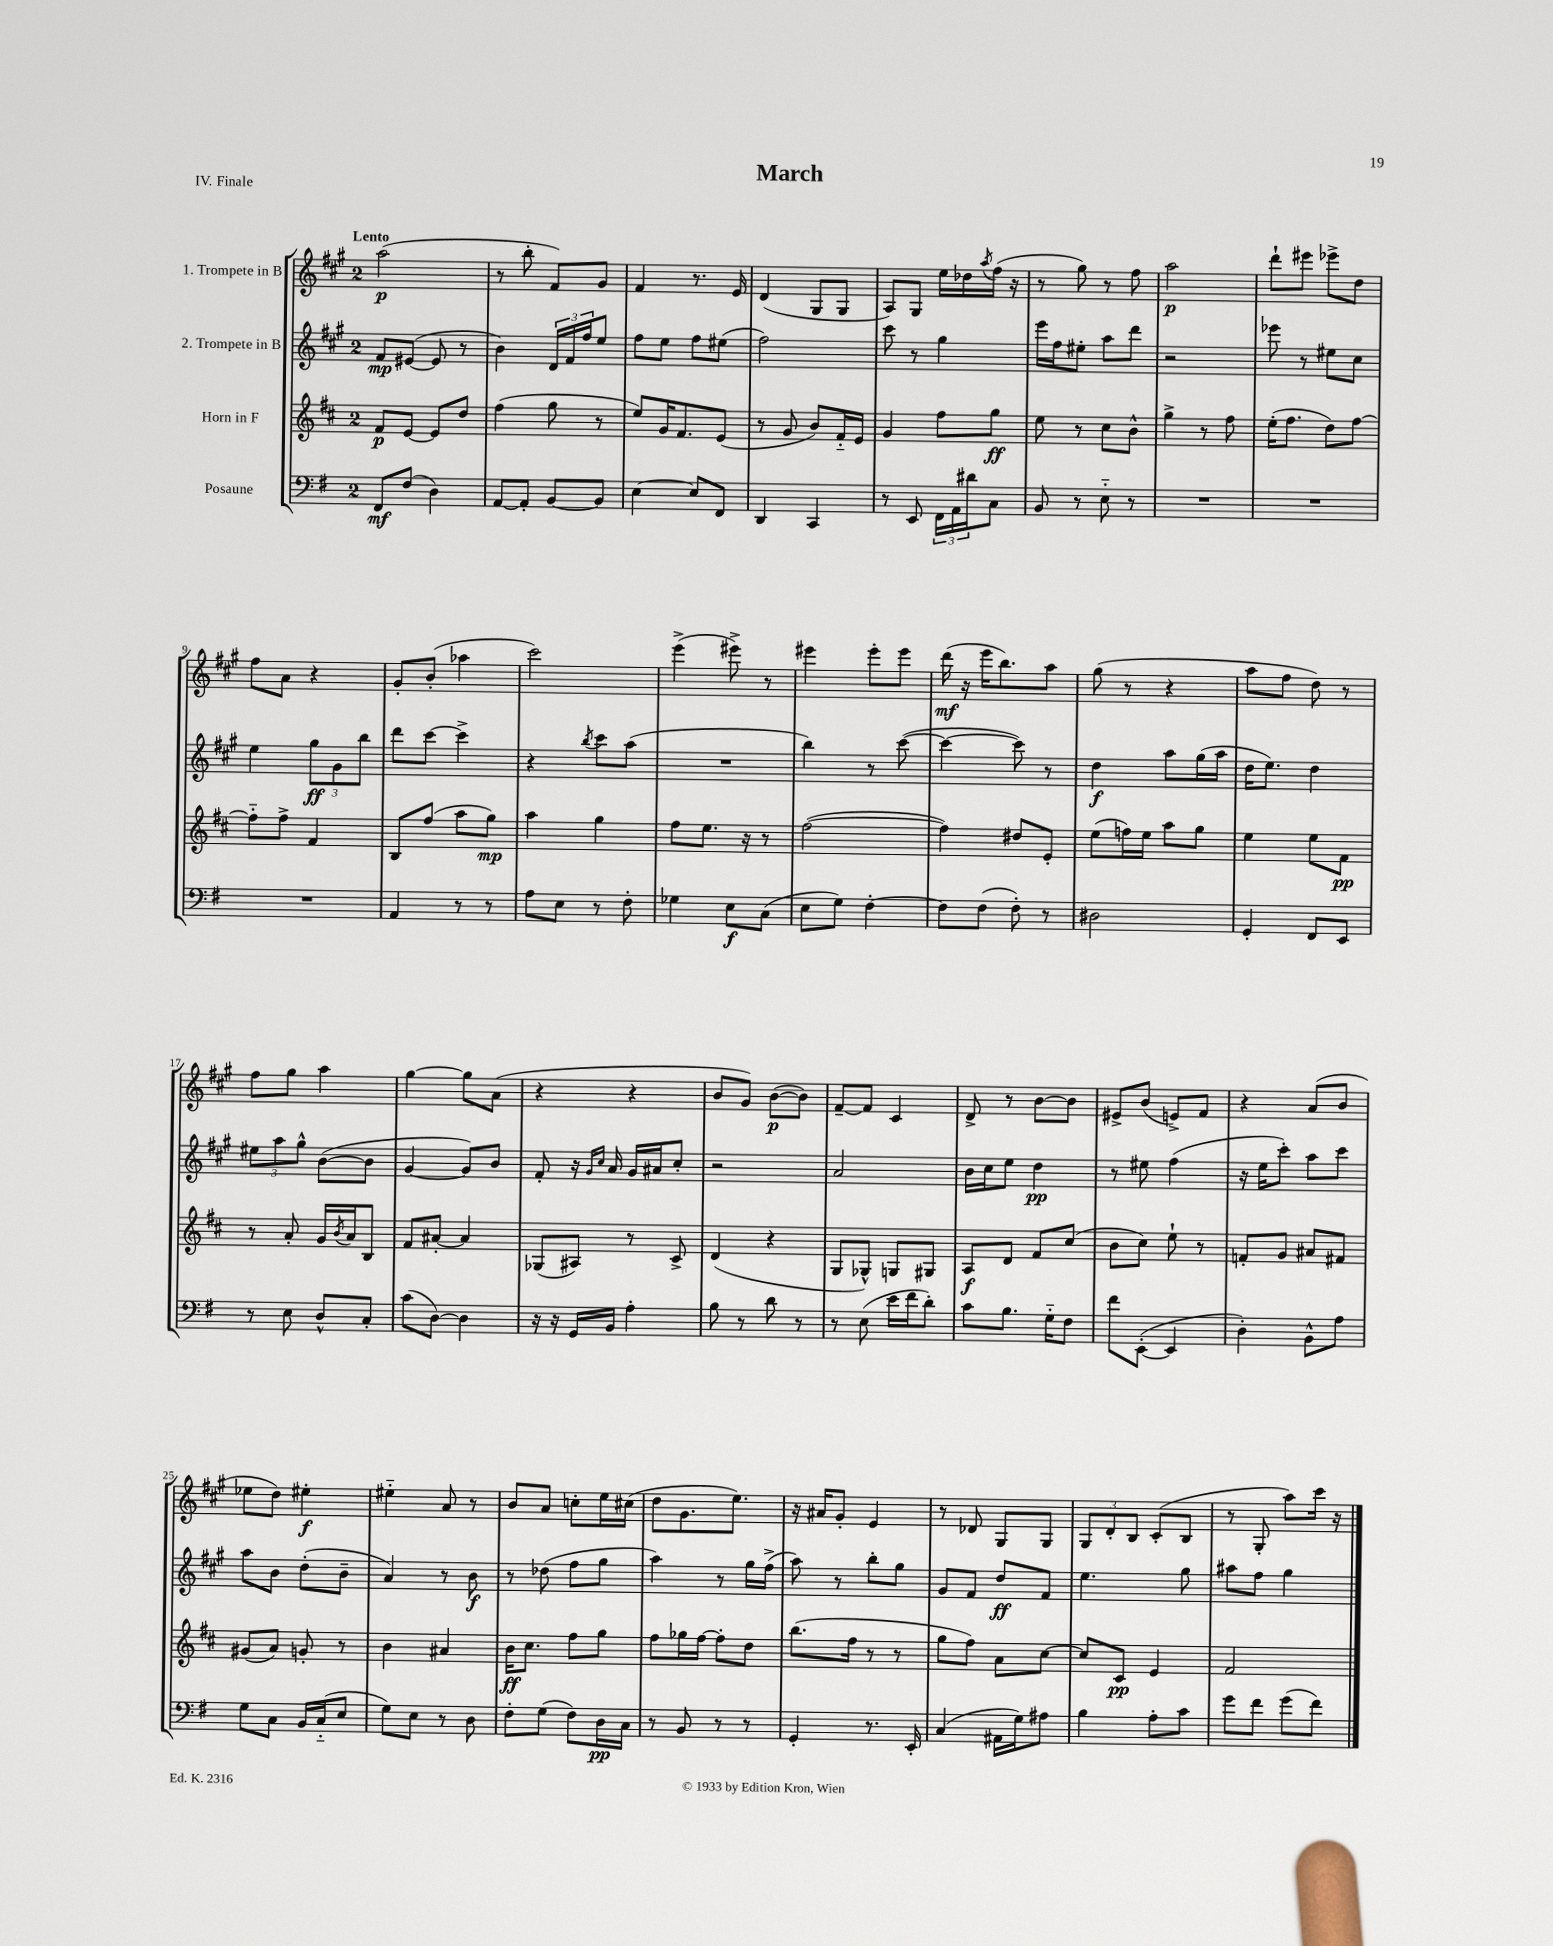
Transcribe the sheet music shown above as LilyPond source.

\header { title = "March" piece = "IV. Finale" }
<<
\new StaffGroup <<
\new Staff = "s0" \with { instrumentName = "1. Trompete in B" } {
    \clef treble \key a \major \once \override Staff.TimeSignature.style = #'single-digit \time 2/4 \tempo "Lento"
    a''2\p( |
    r8 b''8-. fis'8) gis'8 |
    fis'4 r8. e'16 |
    d'4( gis8 gis8 |
    a8) gis8 e''16 des''16 \acciaccatura { a''8 } fis''16( r16 |
    r8 gis''8) r8 fis''8 |
    a''2\p |
    d'''8-! eis'''8 ees'''8-> d''8 |
    fis''8 a'8 r4 |
    gis'8-. b'8-.( aes''4 |
    cis'''2) |
    e'''4->( eis'''8->) r8 |
    eis'''4 eis'''8-. eis'''8 |
    d'''16\mf( r16 e'''16 b''8.) a''8 |
    gis''8( r8 r4 |
    a''8 fis''8 d''8) r8 |
    fis''8 gis''8 a''4 |
    gis''4~ gis''8 a'8( |
    r4 r4 |
    b'8 gis'8) b'8~\p( b'8) |
    fis'8~-- fis'8 cis'4 |
    d'8-> r8 b'8~ b'8 |
    eis'8-> b'8( e'8->) fis'8 |
    r4 a'8( b'8 |
    ees''8 d''8) eis''4-.\f |
    eis''4-_ a'8 r8 |
    b'8 a'8 c''8-. e''16 cis''16( |
    d''8 gis'8. e''8.) |
    r16 ais'16 gis'8-. e'4 |
    r8 des'8 gis8 gis8 |
    \tuplet 3/2 { gis8 d'8-. b8 } cis'8-.( b8 |
    r8 gis8-. a''8) cis'''16 r16 \bar "|." |
}
\new Staff = "s1" \with { instrumentName = "2. Trompete in B" } {
    \clef treble \key a \major \once \override Staff.TimeSignature.style = #'single-digit \time 2/4
    fis'8\mp eis'8~( eis'8 r8 |
    b'4) \tuplet 3/2 { d'16 fis'16 fis''16 } e''8 |
    fis''8 e''8 fis''8 eis''8( |
    fis''2) |
    cis'''8 r8 gis''4 |
    e'''16 fis''16 eis''8-. a''8 d'''8 |
    r2 |
    ees'''8 r8 eis''8 cis''8 |
    e''4 \tuplet 3/2 { gis''8\ff gis'8 b''8 } |
    d'''8 cis'''8~ cis'''4-> |
    r4 \acciaccatura { b''8 } cis'''8 a''8( |
    R2 |
    b''4) r8 cis'''8~( |
    cis'''4~ cis'''8) r8 |
    d''4\f a''8 gis''16( a''16 |
    d''16 e''8.) d''4 |
    \tuplet 3/2 { eis''8 a''8 gis''8-^ } b'8~( b'8 |
    gis'4~ gis'8) b'8 |
    fis'8-. r16 \grace { gis'16 cis''16 } a'16 gis'16 ais'16 cis''8-. |
    r2 |
    a'2 |
    b'16 cis''16 e''8 d''4\pp |
    r8 eis''8 fis''4( |
    r16 e''16 cis'''8-.) a''8 cis'''8 |
    a''8 b'8 d''8-.( b'8-- |
    a'4) r8 b'8\f |
    r8 des''8( fis''8 gis''8 |
    a''4) r8 gis''16 fis''16->( |
    a''8) r8 b''8-. gis''8 |
    gis'8 fis'8 d''8\ff fis'8 |
    e''4. gis''8 |
    ais''8 fis''8 gis''4 \bar "|." |
}
\new Staff = "s2" \with { instrumentName = "Horn in F" } {
    \clef treble \key d \major \once \override Staff.TimeSignature.style = #'single-digit \time 2/4
    fis'8\p e'8~ e'8 d''8 |
    fis''4( g''8 r8 |
    e''8) g'16 fis'8. e'8( |
    r8 g'8 b'8) fis'16-_ e'16 |
    g'4 fis''8 g''8\ff |
    e''8 r8 cis''8 b'8-^ |
    g''4-> r8 fis''8 |
    e''16-.( fis''8. d''8) fis''8~ |
    fis''8-_ fis''8-> fis'4 |
    b8 fis''8( a''8 g''8\mp) |
    a''4 g''4 |
    fis''8 e''8. r16 r8 |
    fis''2~( |
    fis''4) dis''8 e'8-. |
    e''8( f''16) e''16 a''8 g''8 |
    e''4 e''8 fis'8\pp |
    r8 a'8-. g'16 \acciaccatura { b'8 } a'16 b8 |
    fis'8 ais'8~-. ais'4 |
    ges8( ais8) r8 cis'8-> |
    d'4( r4 |
    g8 ges8-^) g8 gis8 |
    a8\f d'8 fis'8 cis''8( |
    b'8 cis''8) e''8-! r8 |
    f'8-. g'8 ais'8 fis'8 |
    gis'8( a'8) g'8-. r8 |
    b'4 ais'4 |
    b'16\ff cis''8. fis''8 g''8 |
    fis''8 ges''16 fis''16~ fis''8-. d''8 |
    b''8.( fis''16 r8 r8 |
    g''8 fis''8) a'8 cis''8~ |
    cis''8 cis'8\pp e'4 |
    fis'2 \bar "|." |
}
\new Staff = "s3" \with { instrumentName = "Posaune" } {
    \clef bass \key g \major \once \override Staff.TimeSignature.style = #'single-digit \time 2/4
    fis,8\mf fis8( d4) |
    a,8~ a,8-. b,8~ b,8 |
    e4~ e8 fis,8 |
    d,4 c,4 |
    r8 e,8 \tuplet 3/2 { fis,16 a,16 dis'16 } c8 |
    b,8 r8 e8-_ r8 |
    R2 |
    R2 |
    R2 |
    a,4 r8 r8 |
    a8 e8 r8 fis8-. |
    ges4 e8\f c8( |
    e8 g8) fis4~-. |
    fis8 fis8( fis8-.) r8 |
    dis2 |
    g,4-. fis,8 e,8 |
    r8 e8 d8-^ c8-. |
    c'8( d8~) d4 |
    r16 r16 g,16 b,16 a4-. |
    b8 r8 d'8 r8 |
    r8 e8( e'16 fis'16 d'8-.) |
    c'8 b8. g16-_ fis8 |
    fis'8 e,8~-.( e,4 |
    d4-.) b,8-^ a8 |
    g8 c8 b,16 c16-_( e8 |
    g8) e8 r8 d8 |
    fis8-. g8( fis8) d16\pp c16 |
    r8 b,8 r8 r8 |
    g,4-. r8. e,16-. |
    c4( ais,16 g16) ais8 |
    b4 a8-. c'8 |
    g'8 fis'8 g'8( fis'8) \bar "|." |
}
>>
>>
